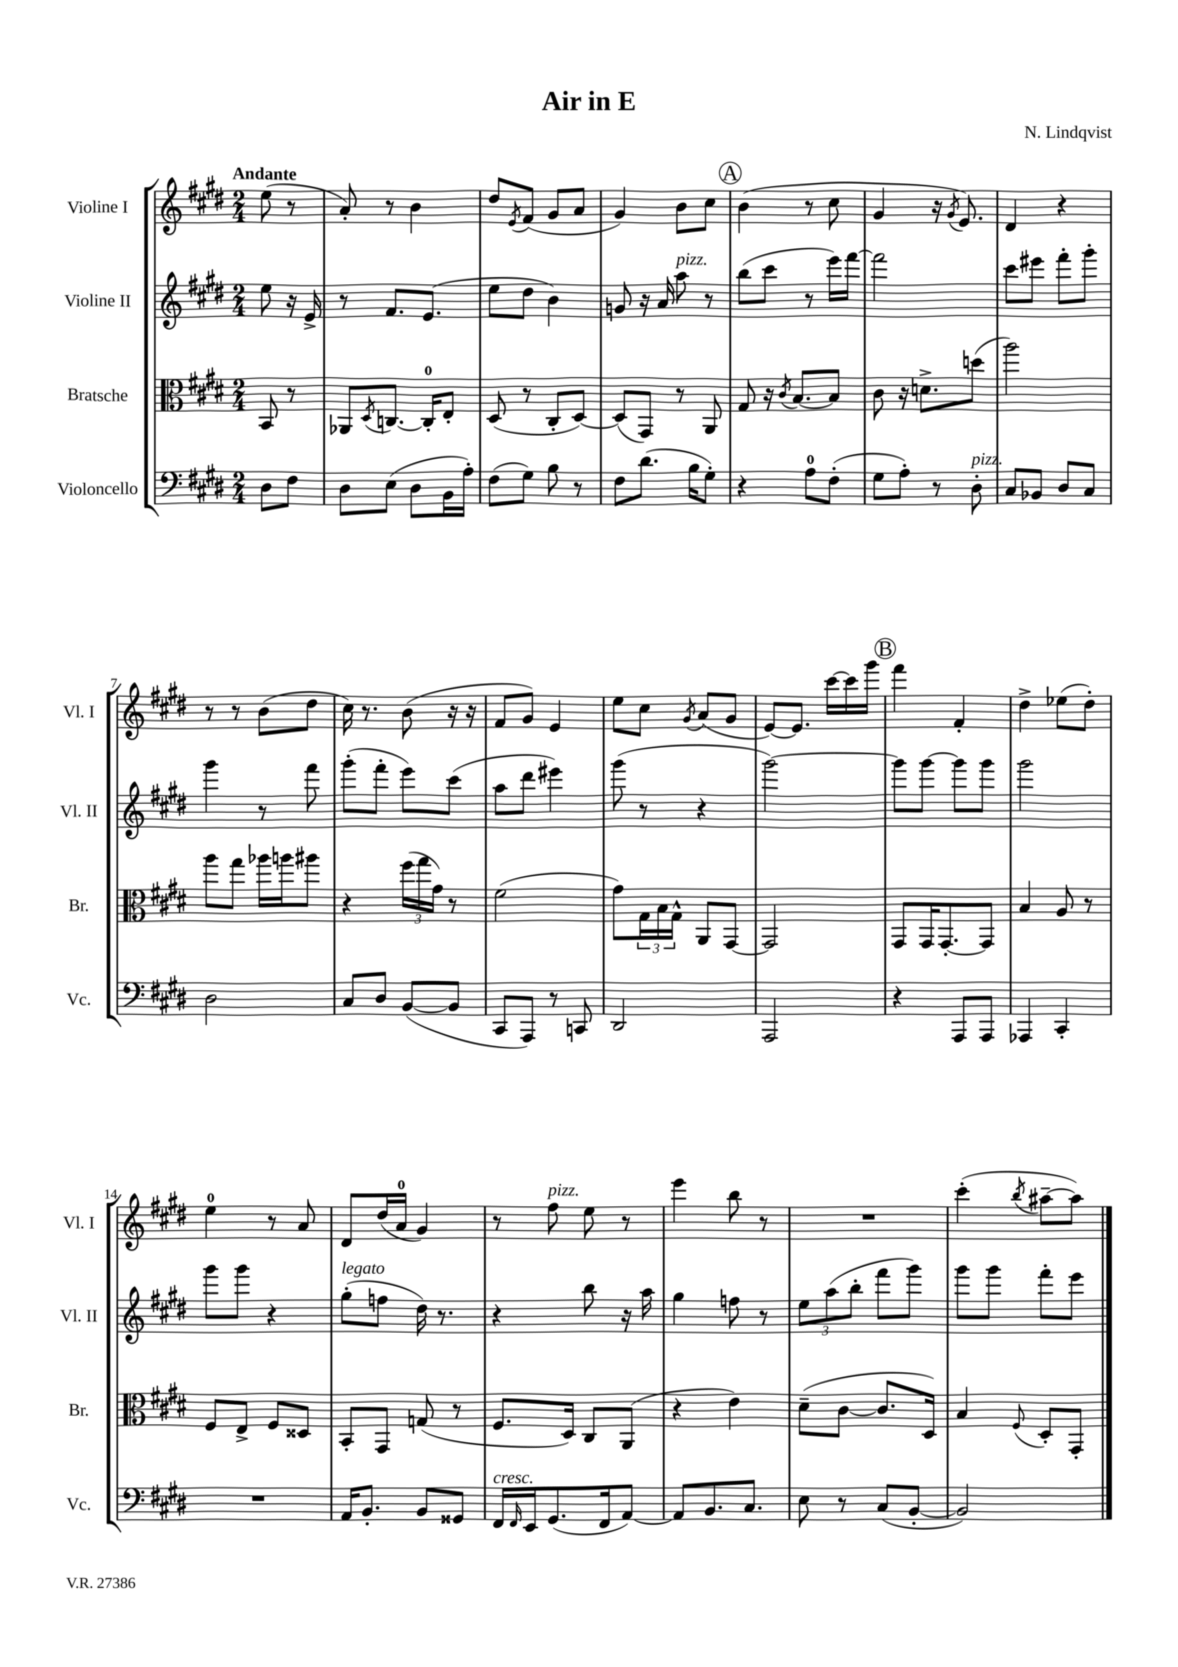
\header { title = "Air in E" composer = "N. Lindqvist" }
<<
\new StaffGroup <<
\new Staff = "s0" \with { instrumentName = "Violine I" shortInstrumentName = "Vl. I" } {
    \clef treble \key e \major \numericTimeSignature \time 2/4 \partial 4 \tempo "Andante"
    e''8( r8 |
    a'8-.) r8 b'4 |
    dis''8 \acciaccatura { e'8 } fis'8( gis'8 a'8 |
    gis'4) b'8 cis''8 |
    \mark \markup { \circle "A" } b'4( r8 cis''8 |
    gis'4 r16 \acciaccatura { gis'8 } e'8.) |
    dis'4 r4 |
    r8 r8 b'8( dis''8 |
    cis''16) r8. b'8( r16 r16 |
    fis'8 gis'8) e'4 |
    e''8 cis''8 \acciaccatura { gis'8 } a'8( gis'8 |
    e'8~) e'8. cis'''16~ cis'''16 gis'''16 |
    \mark \markup { \circle "B" } fis'''4 fis'4-. |
    dis''4-> ees''8( dis''8-.) |
    e''4-0 r8 a'8 |
    dis'8 dis''16( a'16-0 gis'4) |
    r8 fis''8^\markup { \italic "pizz." } e''8 r8 |
    e'''4 b''8 r8 |
    R2 |
    cis'''4-.( \acciaccatura { b''8 } ais''8~-- ais''8) \bar "|." |
}
\new Staff = "s1" \with { instrumentName = "Violine II" shortInstrumentName = "Vl. II" } {
    \clef treble \key e \major \numericTimeSignature \time 2/4 \partial 4
    e''8 r16 e'16-> |
    r8 fis'8. e'8.( |
    e''8 dis''8 b'4) |
    g'8 r16 a'16 a''8^\markup { \italic "pizz." } r8 |
    \mark \markup { \circle "A" } b''8( cis'''8 r8 e'''16) fis'''16~ |
    fis'''2 |
    cis'''8 eis'''8 fis'''8-. gis'''8-. |
    gis'''4 r8 fis'''8 |
    gis'''8-.( fis'''8-. e'''8) cis'''8( |
    a''8 dis'''8 eis'''4) |
    gis'''8( r8 r4 |
    gis'''2~) |
    \mark \markup { \circle "B" } gis'''8 gis'''8~ gis'''8 gis'''8 |
    gis'''2 |
    gis'''8 gis'''8 r4 |
    gis''8-.^\markup { \italic "legato" }( f''8 dis''16) r8. |
    r4 b''8 r16 a''16 |
    gis''4 f''8 r8 |
    \tuplet 3/2 { e''8 a''8( b''8-. } fis'''8 gis'''8) |
    gis'''8 gis'''8 fis'''8-. e'''8 \bar "|." |
}
\new Staff = "s2" \with { instrumentName = "Bratsche" shortInstrumentName = "Br." } {
    \clef alto \key e \major \numericTimeSignature \time 2/4 \partial 4
    b,8 r8 |
    aes,8 \acciaccatura { dis8 } c8.~ c16-0-. e8-. |
    dis8( r8 cis8-. dis8~) |
    dis8( gis,8) r8 a,8 |
    \mark \markup { \circle "A" } gis8 r16 \acciaccatura { cis'8 } b8.~ b8 |
    cis'8 r16 d'8.-> d''8( |
    a''2) |
    a''8 gis''8 aes''16 a''16 ais''8 |
    r4 \tuplet 3/2 { fis''16( gis''16 gis'16) } r8 |
    fis'2( |
    gis'8) \tuplet 3/2 { gis16 b16 gis16-^ } a,8 gis,8~ |
    gis,2 |
    \mark \markup { \circle "B" } gis,8 gis,16 gis,8.~-. gis,8 |
    b4 a8 r8 |
    fis8 e8-> fis8 disis8 |
    b,8-. gis,8 g8( r8 |
    fis8. dis16) cis8 a,8( |
    r4 e'4) |
    dis'8--( cis'8~ cis'8. dis16) |
    b4 \appoggiatura { fis8 } dis8-. gis,8-. \bar "|." |
}
\new Staff = "s3" \with { instrumentName = "Violoncello" shortInstrumentName = "Vc." } {
    \clef bass \key e \major \numericTimeSignature \time 2/4 \partial 4
    dis8 fis8 |
    dis8 e8( dis8 b,16 a16-.) |
    fis8( gis8) b8 r8 |
    fis8 dis'8.( b16 gis8-.) |
    \mark \markup { \circle "A" } r4 a8-0 fis8-.( |
    gis8 a8-.) r8 dis8-.^\markup { \italic "pizz." } |
    cis8 bes,8 dis8 cis8 |
    dis2 |
    cis8 dis8 b,8~( b,8 |
    cis,8 a,,8) r8 c,8 |
    dis,2 |
    a,,2 |
    \mark \markup { \circle "B" } r4 a,,8 a,,8 |
    aes,,4 cis,4-. |
    R2 |
    a,16 b,8.-. b,8 gisis,8 |
    fis,16^\markup { \italic "cresc." } \grace { fis,16 } e,16 gis,8.( fis,16 a,8~) |
    a,8 b,8. cis8. |
    e8 r8 cis8( b,8~-. |
    b,2) \bar "|." |
}
>>
>>
